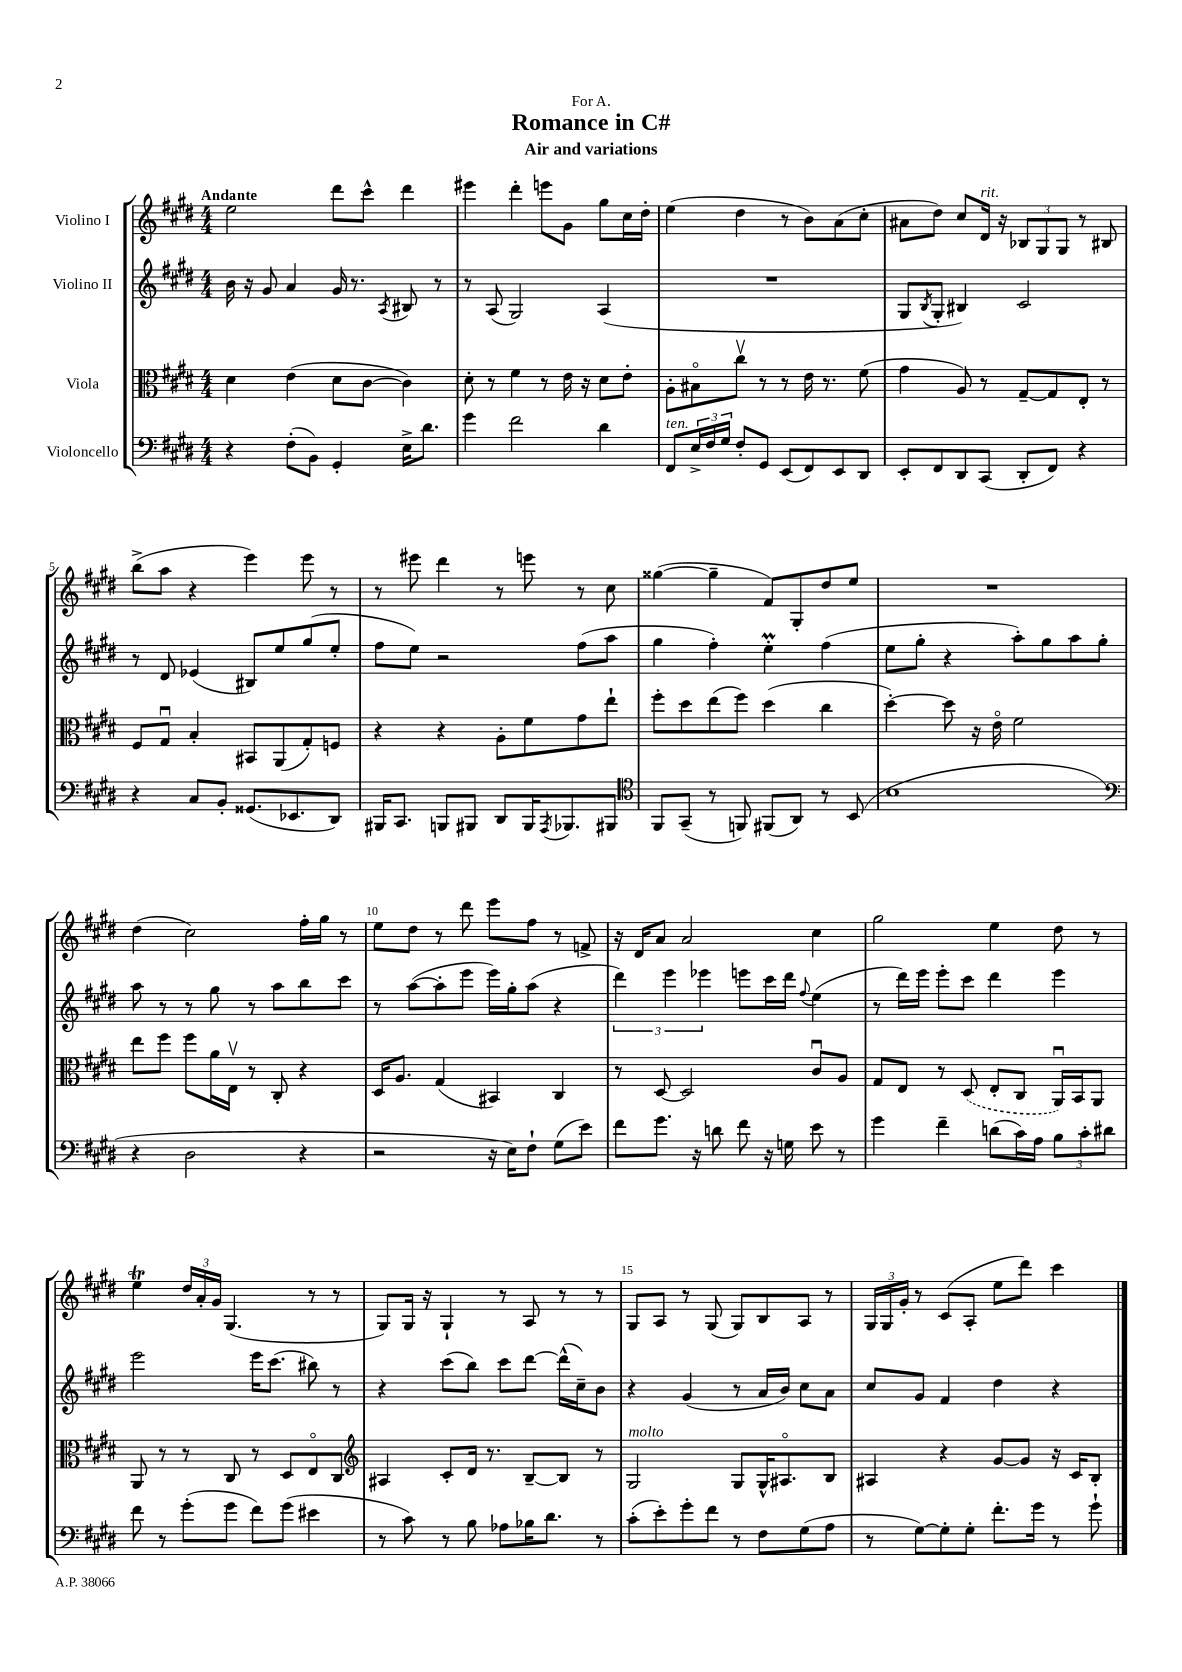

**kern	**kern	**kern	**kern
*staff4	*staff3	*staff2	*staff1
*clefF4	*clefC3	*clefG2	*clefG2
*k[f#c#g#d#]	*k[f#c#g#d#]	*k[f#c#g#d#]	*k[f#c#g#d#]
*M4/4	*M4/4	*M4/4	*M4/4
4r	4d#	16b	2ee
.	.	16r	.
.	.	8g#	.
(8F#'	(4e	4a	.
8BB)	.	.	.
4GG#'	8d#	16g#	8ddd#
.	.	8.r	.
.	[8c#	.	8ccc#^^
.	.	8qA	.
16E^	4c#])	8B#	4ddd#
8.d#	.	.	.
.	.	8r	.
=	=	=	=
4g#	8d#'	8r	4eee#
.	8r	(8A	.
2f#	4f#	2G#)	4ddd#'
.	8r	.	8eee
.	16e	.	8g#
.	16r	.	.
4d#	8d#	(4A	8gg#
.	8e'	.	16cc#
.	.	.	16dd#'
=	=	=	=
8FF#	8A'	1r	(4ee
24E^	8B#o	.	.
24F#	.	.	.
24G#	.	.	.
8F#'	8cc#v	.	4dd#
8GG#	8r	.	.
(8EE	8r	.	8r
8FF#)	16e	.	8b)
.	8.r	.	.
8EE	.	.	(8a
8DD#	(8f#	.	8cc#'
=	=	=	=
8EE'	4g#	8G#	8a#
.	.	8qB	.
8FF#	.	8G#'	8dd#)
8DD#	8A)	4B#)	8cc#
(8CC#	8r	.	16d#
.	.	.	16r
8DD#'	[8G#~	2c#	12B-
.	.	.	12G#
8FF#)	8G#]	.	.
.	.	.	12G#
4r	8E'	.	8r
.	8r	.	8B#
=	=	=	=
4r	8F#	8r	(8bb^
.	8G#u	8d#	8aa
8C#	4B'	(4e-	4r
8BB'	.	.	.
(8.GG##	8BB#	8B#)	4eee)
.	(8AA	8ee	.
8.EE-	.	.	.
.	8G#')	(8gg#	8eee
8DD#)	8F	8ee'	8r
=	=	=	=
16BBB#	4r	8ff#	8r
8.CC#	.	.	.
.	.	8ee)	8eee#
8BBB	4r	2r	4ddd#
8BBB#	.	.	.
8DD#	8A'	.	8r
16BBB#	8f#	.	8eee
8qAAA	.	.	.
8.BBB-	.	.	.
.	8g#	(8ff#	8r
8BBB#	8ee`	8aa	8cc#
=	=	=	=
*clefC4	*	*	*
8FF#	8ff#'	4gg#	([4gg##
(8GG#~	8dd#	.	.
8r	(8ee	4ff#')	4gg##~]
8FF)	8ff#)	.	.
(8FF#	(4dd#	4ee'	8f#)
8AA)	.	.	8G#'
8r	4cc#	(4ff#	8dd#
(8BB	.	.	8ee
=	=	=	=
1B	[4dd#')	8ee	1r
.	.	8gg#'	.
.	8dd#]	4r	.
.	16r	.	.
.	16eo	.	.
.	2f#	8aa')	.
.	.	8gg#	.
.	.	8aa	.
.	.	8gg#'	.
=	=	=	=
*clefF4	*	*	*
4r	8ee	8aa	(4dd#
.	8ff#	8r	.
2D#	8ff#	8r	2cc#)
.	16a	8gg#	.
.	16Ev	.	.
.	8r	8r	.
.	8C#'	8aa	.
4r	4r	8bb	16ff#'
.	.	.	16gg#
.	.	8ccc#	8r
=	=	=	=
2r	16D#	8r	8ee
.	8.A	.	.
.	.	([8aa	8dd#
.	(4G#	8aa']	8r
.	.	8eee	8ddd#
16r	4BB#)	16eee)	8eee
16E)	.	16gg#'	.
8F#`	.	(8aa	8ff#
(8G#	4C#	4r	8r
8e)	.	.	8f^
=	=	=	=
8f#	8r	6ddd#)	16r
.	.	.	16d#
8.g#	[8D#	.	8a
.	.	6eee	.
.	2D#]	.	2a
16r	.	.	.
.	.	6eee-	.
8d	.	.	.
8f#	.	8eee	.
16r	.	16ccc#	.
16G	.	16ddd#	.
.	.	8qqff#	.
8e	8c#u	(4ee	4cc#
8r	8A	.	.
=	=	=	=
4g#	8G#	8r	2gg#
.	8E	16ddd#)	.
.	.	16eee	.
4f#~	8r	8eee'	.
.	(8D#	8ccc#	.
(8d	8E'	4ddd#	4ee
16c#)	8C#	.	.
16A	.	.	.
12B	16AAu)	4eee	8dd#
.	16BB	.	.
12c#'	.	.	.
.	8AA	.	8r
12d#	.	.	.
=	=	=	=
8f#	8AA	2eee	4ee
8r	8r	.	.
(8g#'	8r	.	24dd#
.	.	.	24a'
.	.	.	24g#
8g#	8C#	.	(4.G#
8f#)	8r	16eee	.
.	.	(8.ccc#	.
(8g#	8D#	.	.
4e#	8Eo	8bb#)	8r
.	8C#	8r	8r
=	=	=	=
*	*clefG2	*	*
8r	4A#	4r	8G#)
8c#)	.	.	16G#
.	.	.	16r
8r	8c#'	(8ccc#	4G#`
8B	16d#	8bb)	.
.	8.r	.	.
8A-	.	8ccc#	8r
16B-	[8B~	[8ddd#	8A
8.d#	.	.	.
.	8B]	(16ddd#^^]	8r
.	.	16cc#~)	.
8r	8r	8b	8r
=	=	=	=
(8c#'	2G#	4r	8G#
8e')	.	.	8A
8g#'	.	(4g#	8r
8f#	.	.	(8G#
8r	8G#	8r	8G#)
8F#	16G#^^	16a	8B
.	8.A#o	16b)	.
(8G#	.	8cc#	8A
8A	8B	8a	8r
=	=	=	=
8r	4A#	8cc#	24G#
.	.	.	24G#
.	.	.	24g#'
[8G#)	.	8g#	8r
8G#']	4r	4f#	(8c#
8G#'	.	.	8A'
8.f#'	[8g#	4dd#	8ee
.	8g#]	.	8ddd#)
16g#	.	.	.
8r	16r	4r	4ccc#
.	16c#	.	.
8g#`	8B'	.	.
==	==	==	==
*-	*-	*-	*-
